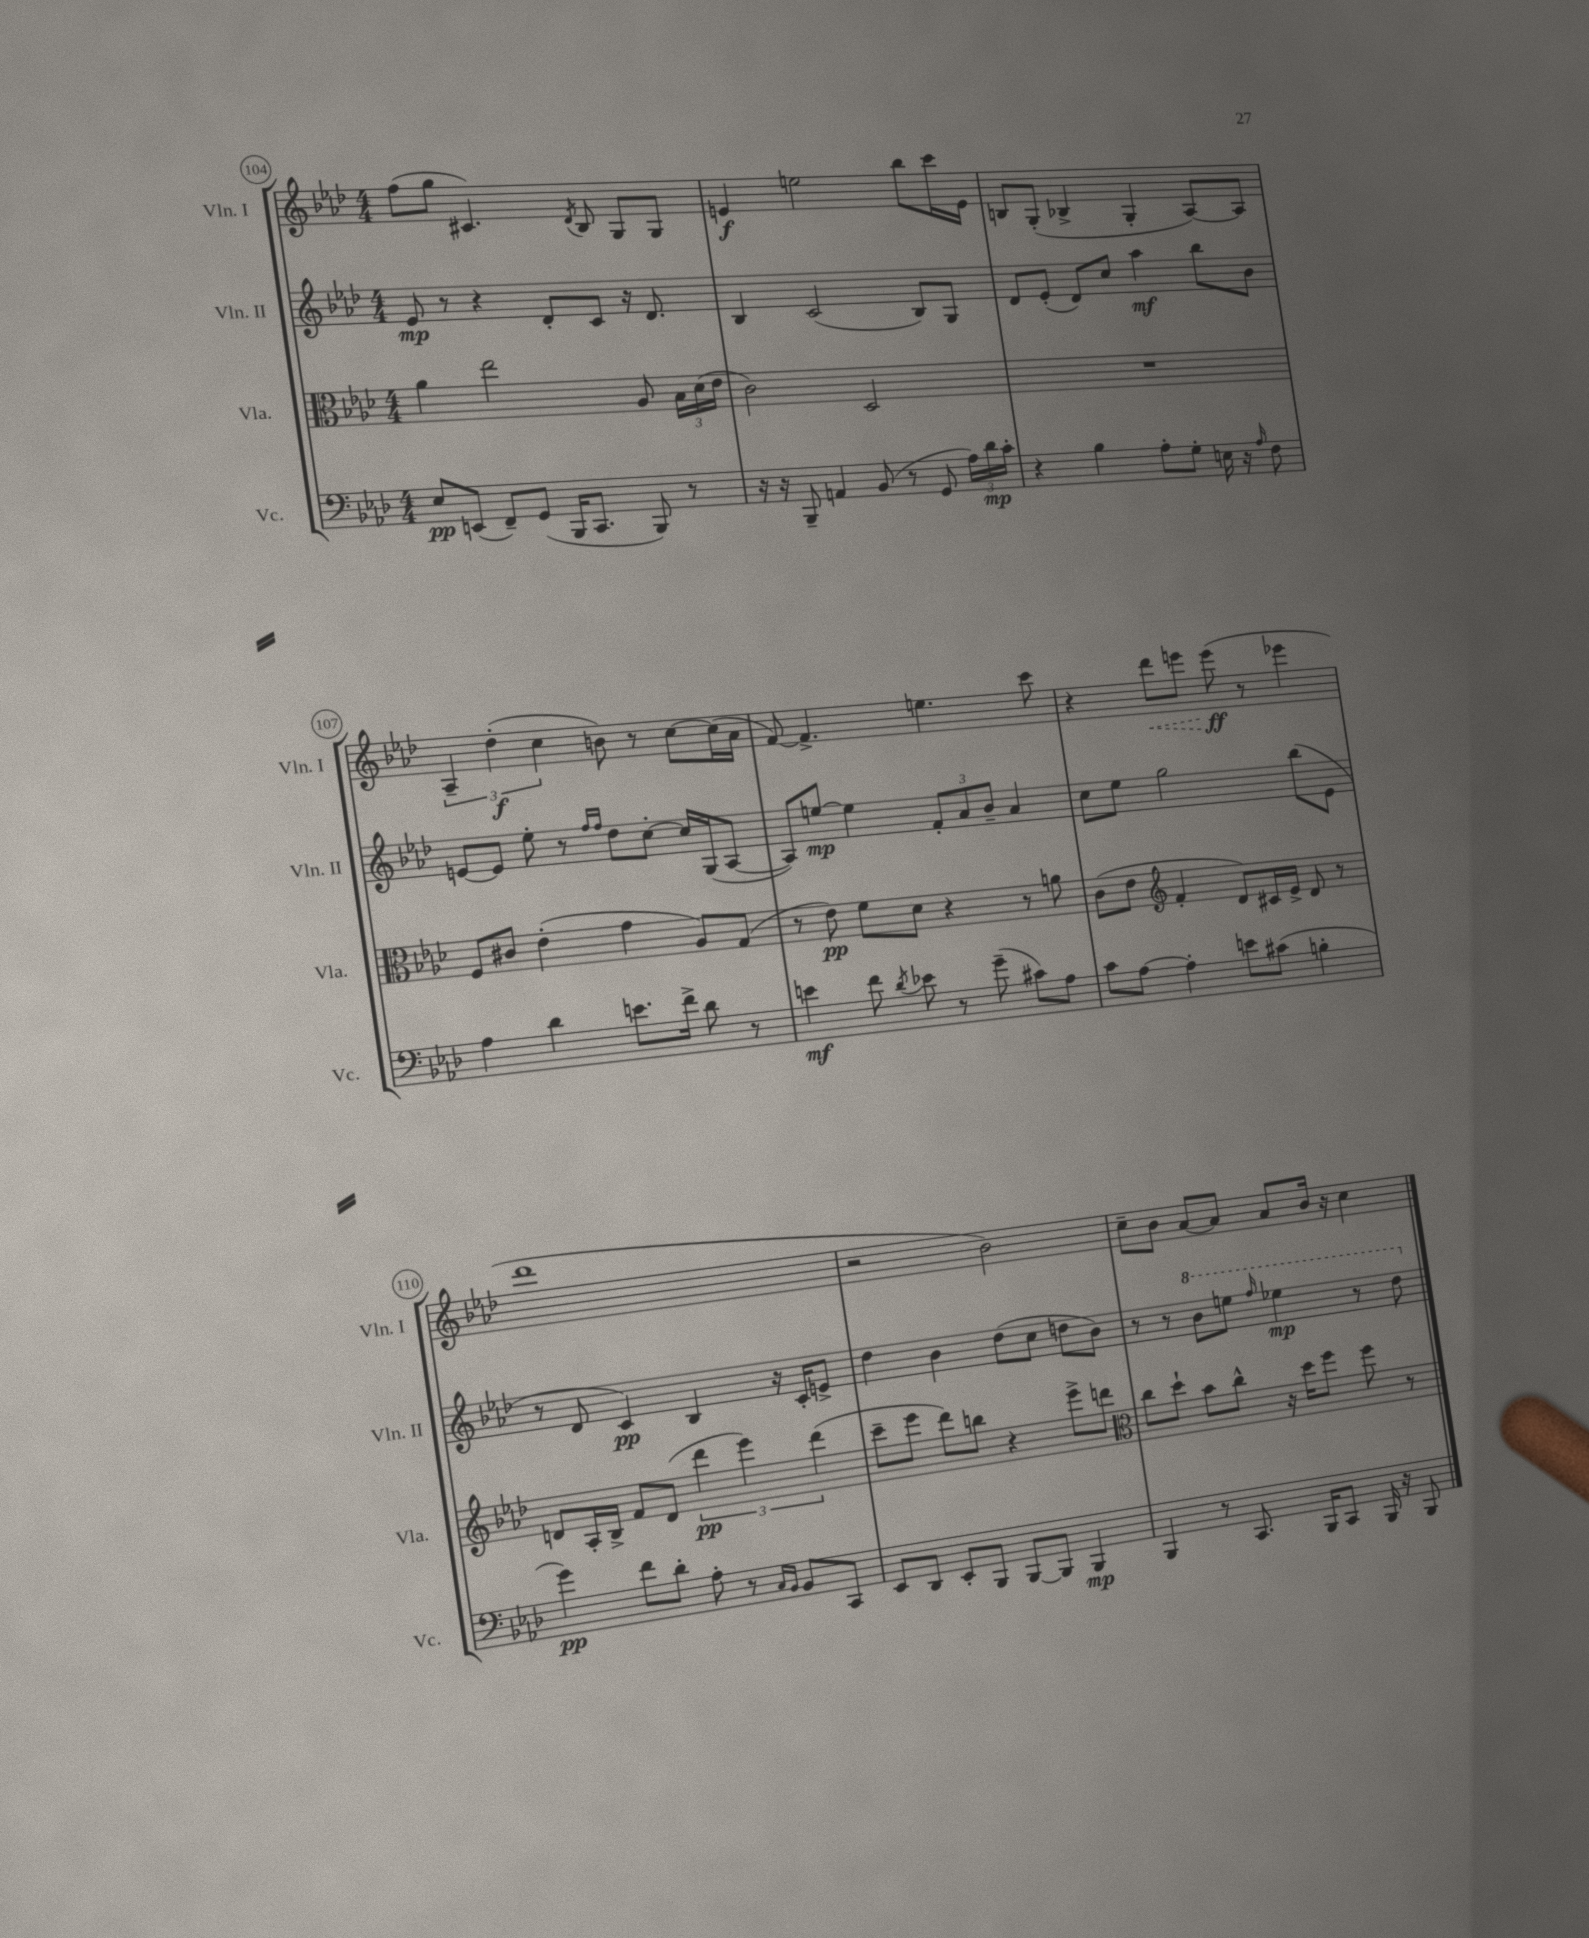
<<
\new StaffGroup <<
\new Staff = "s0" \with { instrumentName = "Vln. I" shortInstrumentName = "Vln. I" } {
    \clef treble \key aes \major \numericTimeSignature \time 4/4
    \autoBeamOff f''8[( g''8] cis'4.) \acciaccatura { des'8 } bes8 g8[ g8] |
    e'4\f e''2 bes''8[ c'''16 e'16] |
    b8[ g8]-.( bes4-> g4-. aes8[~) aes8] |
    \tuplet 3/2 { aes4-- des''4-.\f( c''4 } b'8) r8 c''8[~ c''16( aes'16] |
    f'8~) f'4.-> e''4. c'''8 |
    r4 \once \override Hairpin.style = #'dashed-line des'''8[\< e'''8] e'''8\ff\!( r8 ees'''4 |
    des'''1 |
    r2 bes'2) |
    c''8[-- bes'8] aes'8[~ aes'8] aes'8[ bes'16] r16 c''4 \bar "|." |
}
\new Staff = "s1" \with { instrumentName = "Vln. II" shortInstrumentName = "Vln. II" } {
    \clef treble \key aes \major \numericTimeSignature \time 4/4
    \autoBeamOff ees'8\mp r8 r4 des'8[-. c'8] r16 des'8. |
    bes4 c'2( bes8[) g8] |
    des'8[ ees'8]-.( des'8[) c''8] aes''4\mf bes''8[ bes'8] |
    e'8[~ e'8] ees''8-. r8 \grace { f''16[ f''16] } des''8[ c''8]~-. c''16[ g16( aes8]~ |
    aes8[) e''8]~\mp e''4 \tuplet 3/2 { f'8[-. aes'8 bes'8]-- } aes'4 |
    c''8[ ees''8] g''2 bes''8[( ees'8] |
    r8 des'8 c'4\pp) bes4 r16 c'16[-. e'8]-> |
    des''4 bes'4 des''8[( c''8] d''8[ bes'8]) |
    r8 r8 \ottava #1 bes''8[ e'''8] \grace { f'''16 } ees'''4\mp r8 des'''8 \ottava #0 \bar "|." |
}
\new Staff = "s2" \with { instrumentName = "Vla." shortInstrumentName = "Vla." } {
    \clef alto \key aes \major \numericTimeSignature \time 4/4
    \autoBeamOff aes'4 ees''2 aes8 \tuplet 3/2 { bes16[ des'16( ees'16] } |
    c'2) des2 |
    R1 |
    f8[ cis'8] ees'4-.( g'4 aes8[) g8]( |
    r8 ees'8\pp) f'8[ des'8] r4 r8 a'8 |
    c'8[( ees'8] \clef treble f'4-. des'8[) cis'16 ees'16]-> des'8 r8 |
    d'8[ aes16-. bes16]-> f'8[ d'8]( \tuplet 3/2 { des'''4\pp ees'''4) des'''4( } |
    c'''8[-- ees'''8] des'''8[) b''8] r4 ees'''8[-> d'''8] |
    \clef alto c''8[ des''8]-! bes'8[ c''8]-^ r16 des''16[ f''8] f''8 r8 \bar "|." |
}
\new Staff = "s3" \with { instrumentName = "Vc." shortInstrumentName = "Vc." } {
    \clef bass \key aes \major \numericTimeSignature \time 4/4
    \autoBeamOff ees8[\pp e,8]( f,8[--) g,8]( bes,,16[ c,8.] bes,,8) r8 |
    r16 r16 bes,,8-- a,4 bes,8( r8 g,8 \tuplet 3/2 { aes16[) des'16\mp c'16]-. } |
    r4 bes4 aes8[-. g8]-. e16 r16 \grace { aes16 } f8 |
    aes4 des'4 e'8.[ f'16]-> des'8 r8 |
    e'4\mf f'8 \acciaccatura { des'8 } ees'8 r8 g'8--( cis'8[) aes8] |
    c'8[ aes8]~ aes4-. e'8[ cis'8]( b4-. |
    g'4\pp) f'8[ des'8]-. aes8-. r8 \grace { c16[ bes,16] } bes,8[ c,8] |
    ees,8[ des,8] ees,8[-. bes,,8] bes,,8[~ bes,,8] bes,,4\mp |
    bes,,4 r8 c,8. bes,,16[ c,8] bes,,16 r16 bes,,8 \bar "|." |
}
>>
>>
\layout { \context { \Score currentBarNumber = #104 \override BarNumber.stencil = #(make-stencil-circler 0.1 0.3 ly:text-interface::print) } }
